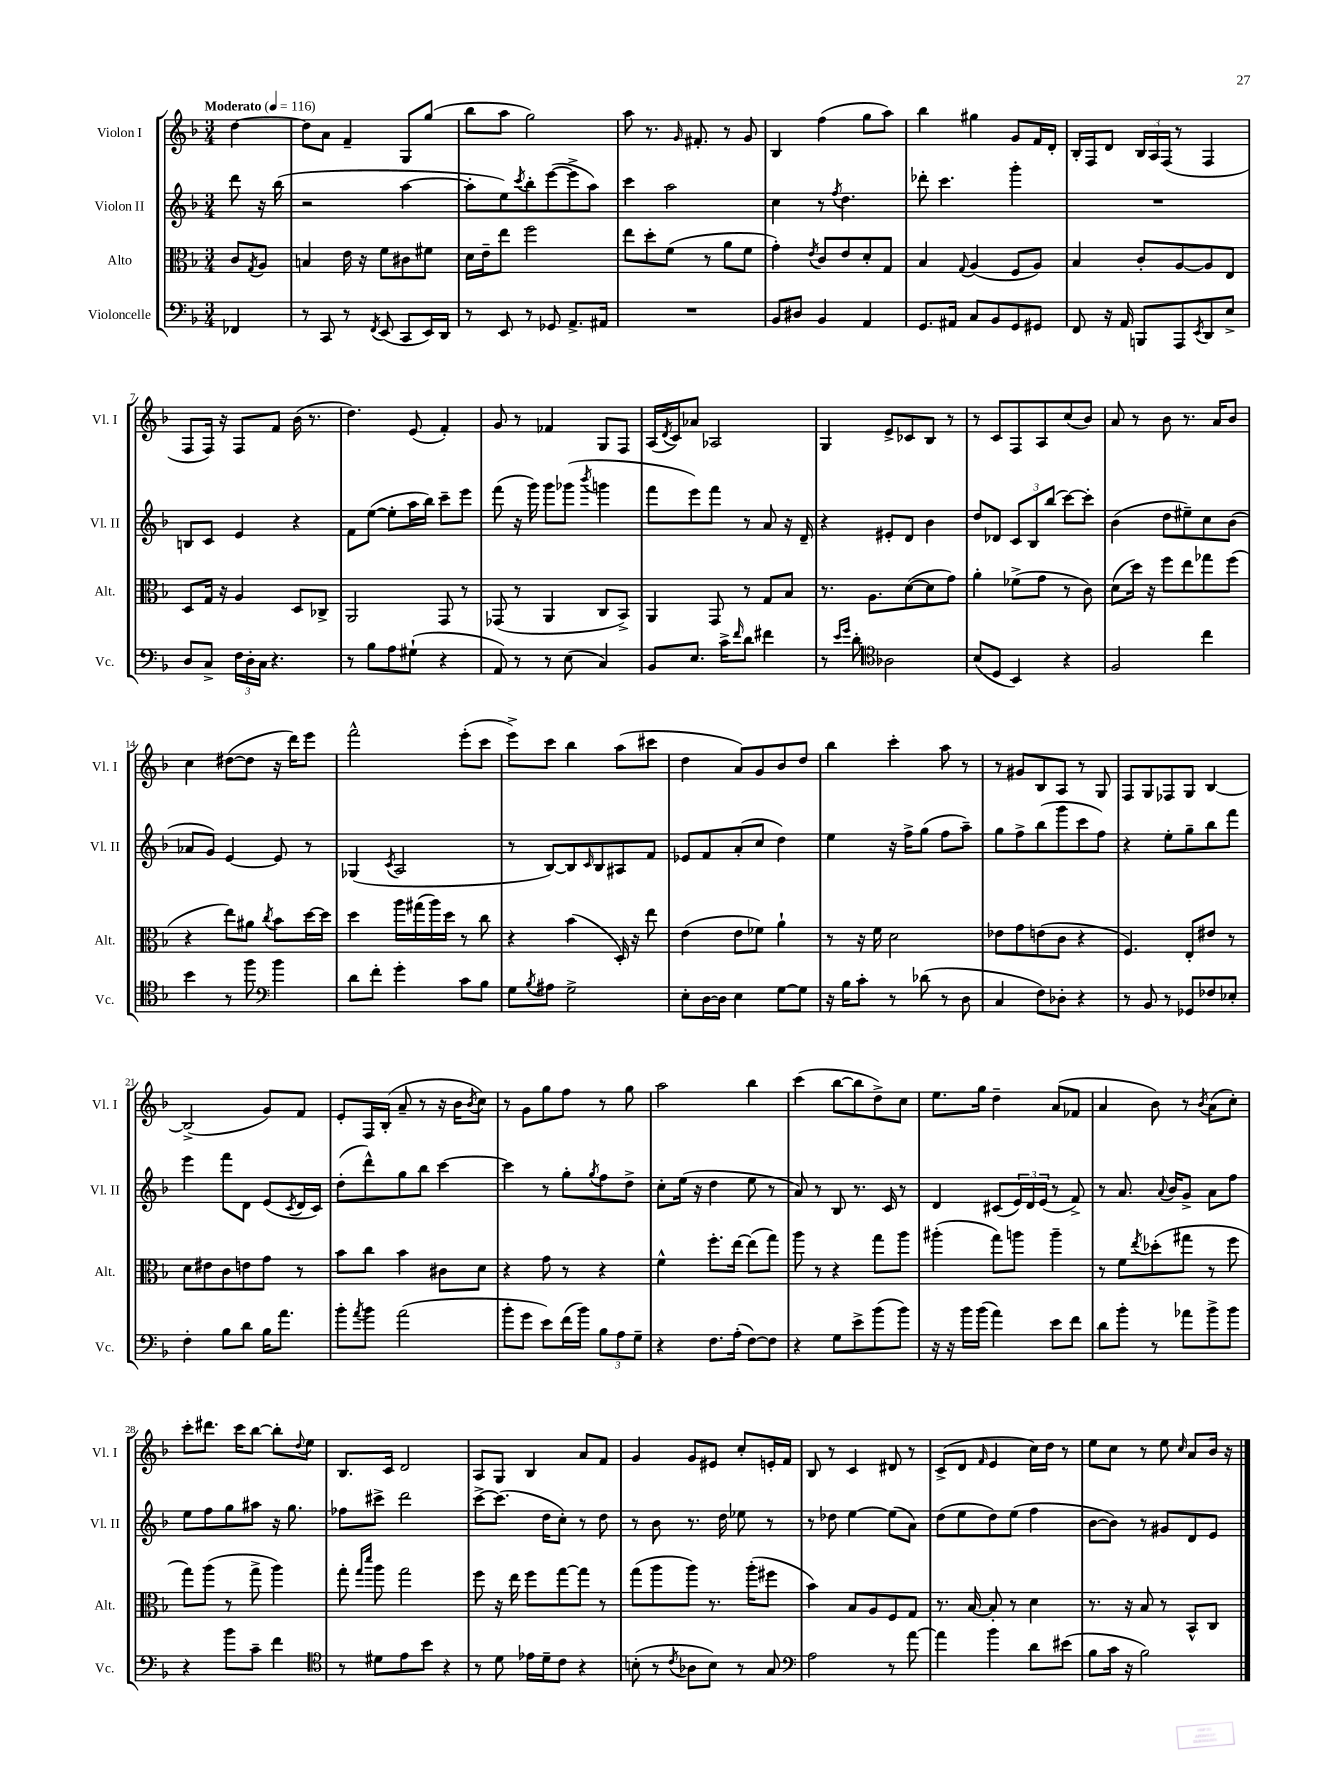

**kern	**kern	**kern	**kern
*part4	*part3	*part2	*part1
*staff4	*staff3	*staff2	*staff1
*I"Violoncelle	*I"Alto	*I"Violon II	*I"Violon I
*I'Vc.	*I'Alt.	*I'Vl. II	*I'Vl. I
*clefF4	*clefC3	*clefG2	*clefG2
*k[b-]	*k[b-]	*k[b-]	*k[b-]
*M3/4	*M3/4	*M3/4	*M3/4
*MM116	*MM116	*MM116	*MM116
=	=	=	=
!	!	!	!LO:TX:a:B:t=Moderato
4FF-X/	8c/L	8ddd\	[4dd\
.	8qG/	.	.
.	8A/J	16r	.
.	.	(16bb-\	.
=1	=1	=1	=1
8r	4Bn/	2r	8dd\L]
8CC/	.	.	8a\J
8r	16e\	.	4f~/
.	16r	.	.
8qFF/	.	.	.
(8EE/	8f\L	.	.
8CC/L	8c#X\	[4aa\	8G/L
16EE/L)	8f#X\J	.	(8gg/J
16DD/JJ	.	.	.
=2	=2	=2	=2
8r	16d\LL	8aa'\L]	8bb-\L
.	16e~\J	.	.
8EE/	8ee\J	8ee\)	8aa\J
.	.	8qccc/	.
8r	2ff\	8bb-'\	2gg\)
8GG-X/	.	([8eee\	.
8.AA^/L	.	8eee^\]	.
.	.	8aa\J)	.
16AA#X/Jk	.	.	.
=3	=3	=3	=3
2.r	8ee\L	4ccc\	8aa\
.	8dd'\	.	8.r
.	(8f\J	2aa\	.
.	.	.	16qqg/
.	.	.	8.f#X'/
.	8r	.	.
.	8a\L	.	8r
.	8f\J	.	8g/
=4	=4	=4	=4
8BB-/L	4g'\)	4cc\	4B-/
8D#X/J	.	.	.
.	8qe/	.	.
4BB-/	8c/L	8r	(4ff\
.	.	8qff/	.
.	8e/	4.dd\	.
4AA/	8d'/	.	8gg\L
.	8G/J	.	8aa\J)
=5	=5	=5	=5
8.GG/L	4B-/	8ddd-X'\	4bb-\
.	.	4.ccc\	.
16AA#X/Jk	.	.	.
.	8qqG/	.	.
8C/L	(4A/	.	4gg#X\
8BB-/	.	.	.
8GG/	8F/L	4ggg'\	8g/L
8GG#X/J	8A/J)	.	16f/L
.	.	.	16d'/JJ
=6	=6	=6	=6
8FF/	4B-/	2.r	16B-'/LL
.	.	.	16F/J
16r	.	.	8d/J
16AA/	.	.	.
8BBBn/L	8c'/L	.	24B-/LL
.	.	.	24A/
.	.	.	(24F/JJ
8AAA/	[8A/	.	8r
8qEE/	.	.	.
8DD/	8A/]	.	4F/
8E^/J	8E/J	.	.
!!LO:LB:g=z
=7	=7	=7	=7
8D/L	8D/L	8Bn/L	8F/L
8C^/J	16G/Jk	8c/J	16F/Jk)
.	16r	.	16r
24F\LL	4A/	4e/	8F/L
24D'\	.	.	.
24C\JJ	.	.	.
4.r	.	.	8f/J
.	8D/L	4r	(16b-\
.	.	.	8.r
.	8C-X^/J	.	.
=8	=8	=8	=8
8r	2AA/	8f\L	4.dd\)
8B-\L	.	([8ee\J	.
8A\	.	8ee'\L]	.
(8G#X`\J	.	16aa\L	(8e/
.	.	16bb-\JJ)	.
4r	8GG/	8ccc~\L	4f'/)
.	8r	8eee\J	.
=9	=9	=9	=9
8AA/)	(8GG-X/	(8fff\	8g/
8r	8r	16r	8r
.	.	16ggg\)	.
8r	4AA/	8ggg\L	4f-X/
(8E\	.	(8ggg-X\J	.
.	.	8qbbb-/	.
4C/)	8C/L	4gggn\	8G/L
.	8BB-^/J)	.	8F/J
=10	=10	=10	=10
8BB-/L	4AA/	8fff\L	(16A/LL
.	.	.	8qd/
.	.	.	16c/J)
8.E/J	.	8eee\)	8a-X/J
.	8GG/	8fff\J	2A-X/
16c^\KL	.	.	.
16qqf/	.	.	.
8d\J	8r	8r	.
4f#X\	8G/L	8a/	.
.	8B-/J	16r	.
.	.	16d~/	.
=11	=11	=11	=11
8r	8.r	4r	4G/
16qqe/LL	.	.	.
16qqg/JJ	.	.	.
8d'\	.	.	.
.	8.A\L	.	.
*clefC4	*	*	*
2A-X\	.	8e#X'/L	8e^/L
.	([8d\	8d/J	8c-X/
.	8d\]	4b-\	8B-/J
.	8g\J)	.	8r
=12	=12	=12	=12
(8B-/L	4a'\	8dd/L	8r
8D/J	.	8d-X/J	8c/L
4BB-/)	(8f-X^\L	12c/L	8F/
.	.	12B-/	.
.	8g\J	.	8A/
.	.	(12bb-/J	.
4r	8r	[8ccc\L)	(8cc/
.	8c\)	8ccc'\J]	8b-/J)
=13	=13	=13	=13
2F/	(8d\L	(4b-\	8a/
.	16dd\Jk)	.	8r
.	16r	.	.
.	8ff\L	8dd\L	8b-\
.	8ee\	8ee#X~\)	8.r
4cc\	8gg-X\	8cc\	.
.	.	.	16a/KL
.	(8ff\J	(8b-\J	8b-/J
!!LO:LB:g=z
=14	=14	=14	=14
4b-\	4r	8a-X/L	4cc\
.	.	8g/J)	.
8r	8ee\L)	[4e/	([8dd#X\L
8ff\	8a#X\J	.	8dd#\J]
*clefF4	*	*	*
.	8qcc/	.	.
4b-\	8b-\L	8e/]	16r
.	.	.	16ddd\KL)
.	[16dd\L	8r	8eee\J
.	16dd\JJ]	.	.
=15	=15	=15	=15
8d\L	4dd\	(4G-X/	2fff^^\
8f'\J	.	.	.
.	.	8qc/	.
4g'\	16aa\LL	2A/	.
.	(16gg#X\	.	.
.	16aa\)	.	.
.	16dd\JJ	.	.
8c\L	8r	.	(8eee'\L
8B-\J	8cc\	.	8ccc\J
=16	=16	=16	=16
8G\L	4r	8r	8eee^\L)
8qB-/	.	.	.
8A#X\J	.	[8B-/L)	8ccc\J
2G^\	(4b-\	8B-/]	4bb-\
.	.	16qqc/	.
.	.	8B-/	.
.	16D'/)	8A#X/	(8aa\L
.	16r	.	.
.	8ee\	8f/J	8ccc#X\J
=17	=17	=17	=17
8E'\L	(4e\	8e-X/L	4dd\
[16D\L	.	8f/	.
16D\JJ]	.	.	.
4E\	8e\L	(8a'/	8a/L)
.	8f-X\J)	8cc/J	8g/
[8G\L	4a`\	4dd\)	8b-/
8G\J]	.	.	8dd/J
=18	=18	=18	=18
16r	8r	4ee\	4bb-\
16B-\KL	.	.	.
8c'\J	16r	.	.
.	16f\	.	.
8r	2d\	16r	4ccc'\
.	.	16ff^\KL	.
(8d-X\	.	(8gg\J	.
8r	.	8ff\L	8aa\
8D\	.	8aa~\J)	8r
=19	=19	=19	=19
4C/	8e-X\L	8gg\L	8r
.	8g\	8ff^\	8g#X/L
8F\L)	(8en\	(8bb-\	8B-/
8D-X'\J	8c\J	8ggg\	8A/J
4r	4r	8ccc\	8r
.	.	8ff\J)	8G/
=20	=20	=20	=20
8r	4.F/)	4r	8F/L
8BB-/	.	.	8G/
8r	.	8ee'\L	8F-X/
8GG-X/L	8E'/L	8gg~\	8G/J
8F-X/	8e#X/J	8bb-\	[4B-/
8E-X'/J	8r	8fff\J	.
!!LO:LB:g=z
=21	=21	=21	=21
4F'\	8d\L	4eee\	(2B-^/]
.	8e#X\	.	.
8B-\L	8c\	8fff\L	.
8d\J	8en\	8d\J	.
16B-\KL	8g\J	(8e/L	8g/L)
8.a\J	.	.	.
.	.	8qc/	.
.	8r	16d/L	8f/J
.	.	16c/JJ)	.
=22	=22	=22	=22
8b-'\L	8b-\L	(8dd'\L	8e'/L
8qa/	.	.	.
8b-\J	8cc\J	8ddd^^\)	16F/L
.	.	.	(16B-'/JJ
(2a\	4b-\	8gg\	8a~/
.	.	8bb-\J	8r
.	8c#X\L	[4ccc\	16r
.	.	.	16b-\KL
.	.	.	8qb-/
.	8d\J	.	8cc\J)
=23	=23	=23	=23
8b-'\L	4r	4ccc\]	8r
8g\J	.	.	8g\L
8e\L)	8g\	8r	8gg\
(16f\L	8r	8gg'\L	8ff\J
16b-\JJ)	.	.	.
.	.	8qgg/	.
12B-\L	4r	8ff\	8r
12A\	.	.	.
.	.	8dd^\J	8gg\
12G~\J	.	.	.
=24	=24	=24	=24
4r	4f^^\	8cc'\L	2aa\
.	.	(16ee\Jk	.
.	.	16r	.
8.F\L	8.ff'\L	4dd\	.
(16A'\Jk	[16ee\Jk	.	.
[8F\L)	(8ee\L]	8ee\	4bb-\
8F\J]	8gg\J)	8r	.
=25	=25	=25	=25
4r	8aa\	8a/)	(4ccc\
.	8r	8r	.
8G\L	4r	8B-/	[8bb-\L
8e^\	.	8.r	8bb-\]
(8b-\	8gg\L	.	8dd^\)
.	.	16c/	.
8b-\J)	8aa\J	8r	8cc\J
=26	=26	=26	=26
16r	(4aa#X'\	4d/	8.ee\L
16r	.	.	.
16b-\LL	.	.	.
(16b-\JJ	.	.	16gg\Jk
4a\)	8gg\L)	(8c#X/L	4dd~\
.	8aan\J	24e/L)	.
.	.	24d/	.
.	.	(24e/JJ	.
8e\L	4aa~\	8r	(8a/L
8f\J	.	8f^/)	8f-X/J
=27	=27	=27	=27
8d\L	8r	8r	4a/
8b-'\J	8f\L	8.a/	.
.	8qee/	.	.
8r	(8dd-X'\	.	8b-\)
.	.	8qqa/	.
.	.	16b-/KL	.
8a-X\L	8gg#X\J	8g^/J	8r
.	.	.	8qb-/
8b-^\	8r	8a\L	(8a\L
8b-\J	8ff\	8ff\J	8cc'\J)
!!LO:LB:g=z
=28	=28	=28	=28
4r	8gg\L)	8ee\L	8ccc'\L
.	(8aa\J	8ff\	8.ddd#X\J
8b-\L	8r	8gg\	.
.	.	.	16ccc\KL
8c~\J	8gg^\	8aa#X\J	[8bb-\J
4f\	4aa\)	16r	8bb-'\L]
.	.	8.gg\	.
.	.	.	8qqdd/
.	.	.	8ee\J
=29	=29	=29	=29
*clefC4	*	*	*
8r	8gg'\	8ff-X\L	8.B-/L
.	16qqgg/LL	.	.
.	16qqddd/JJ	.	.
8d#X\L	8aa\	8ccc#X^\J	.
.	.	.	16c/Jk
8e\	2gg\	2ddd\	2d/
8b-\J	.	.	.
4r	.	.	.
=30	=30	=30	=30
8r	8ff\	[8ccc^\L	8A/L
8d\	16r	(8.ccc\J]	8G/J
.	16ee\	.	.
16e-X\LL	8ff\L	.	4B-/
16d~\J	.	16dd\KL	.
8c\J	[8gg\	8cc'\J)	.
4r	8gg\J]	8r	8a/L
.	8r	8dd\	8f/J
=31	=31	=31	=31
(8Bn'\	(8gg\L	8r	4g/
8r	8aa\	8b-\	.
8qc/	.	.	.
8A-X\L	8aa\J)	8.r	8g/L
8B\J)	8.r	.	8e#X/J
.	.	16dd\	.
8r	.	8ee-X\	8cc'/L
.	(16aa'\KL	.	.
8G/	8ff#X\J	8r	16en'/L
.	.	.	16f/JJ
=32	=32	=32	=32
*clefF4	*	*	*
2A\	4b-\)	8r	8B-/
.	.	8dd-X\	8r
.	8B-/L	[4ee\	4c/
.	8A/	.	.
8r	8F/	(8ee\L]	8d#X/
[8a\	8G/J	8a\J)	8r
=33	=33	=33	=33
4a\]	8.r	(8dd\L	(8c^/L
.	.	8ee\	8d/J
.	[16B-/	.	.
.	.	.	16qqf/
4b-\	8B-'/]	8dd\)	4e/
.	8r	(8ee\J	.
8d\L	4d\	4ff\	16cc\LL)
.	.	.	16dd\JJ
(8e#X\J	.	.	8r
=34	=34	=34	=34
8B-\L	8.r	[8b-\L	8ee\L
16c\Jk	.	8b-\J])	8cc\J
16r	16r	.	.
2B-\)	8B-/	8r	8r
.	8r	8g#X/L	8ee\
.	.	.	16qqcc/
.	8BB-^^/L	8d/	8a/L
.	8C/J	8e/J	16b-/Jk
.	.	.	16r
==	==	==	==
*-	*-	*-	*-
